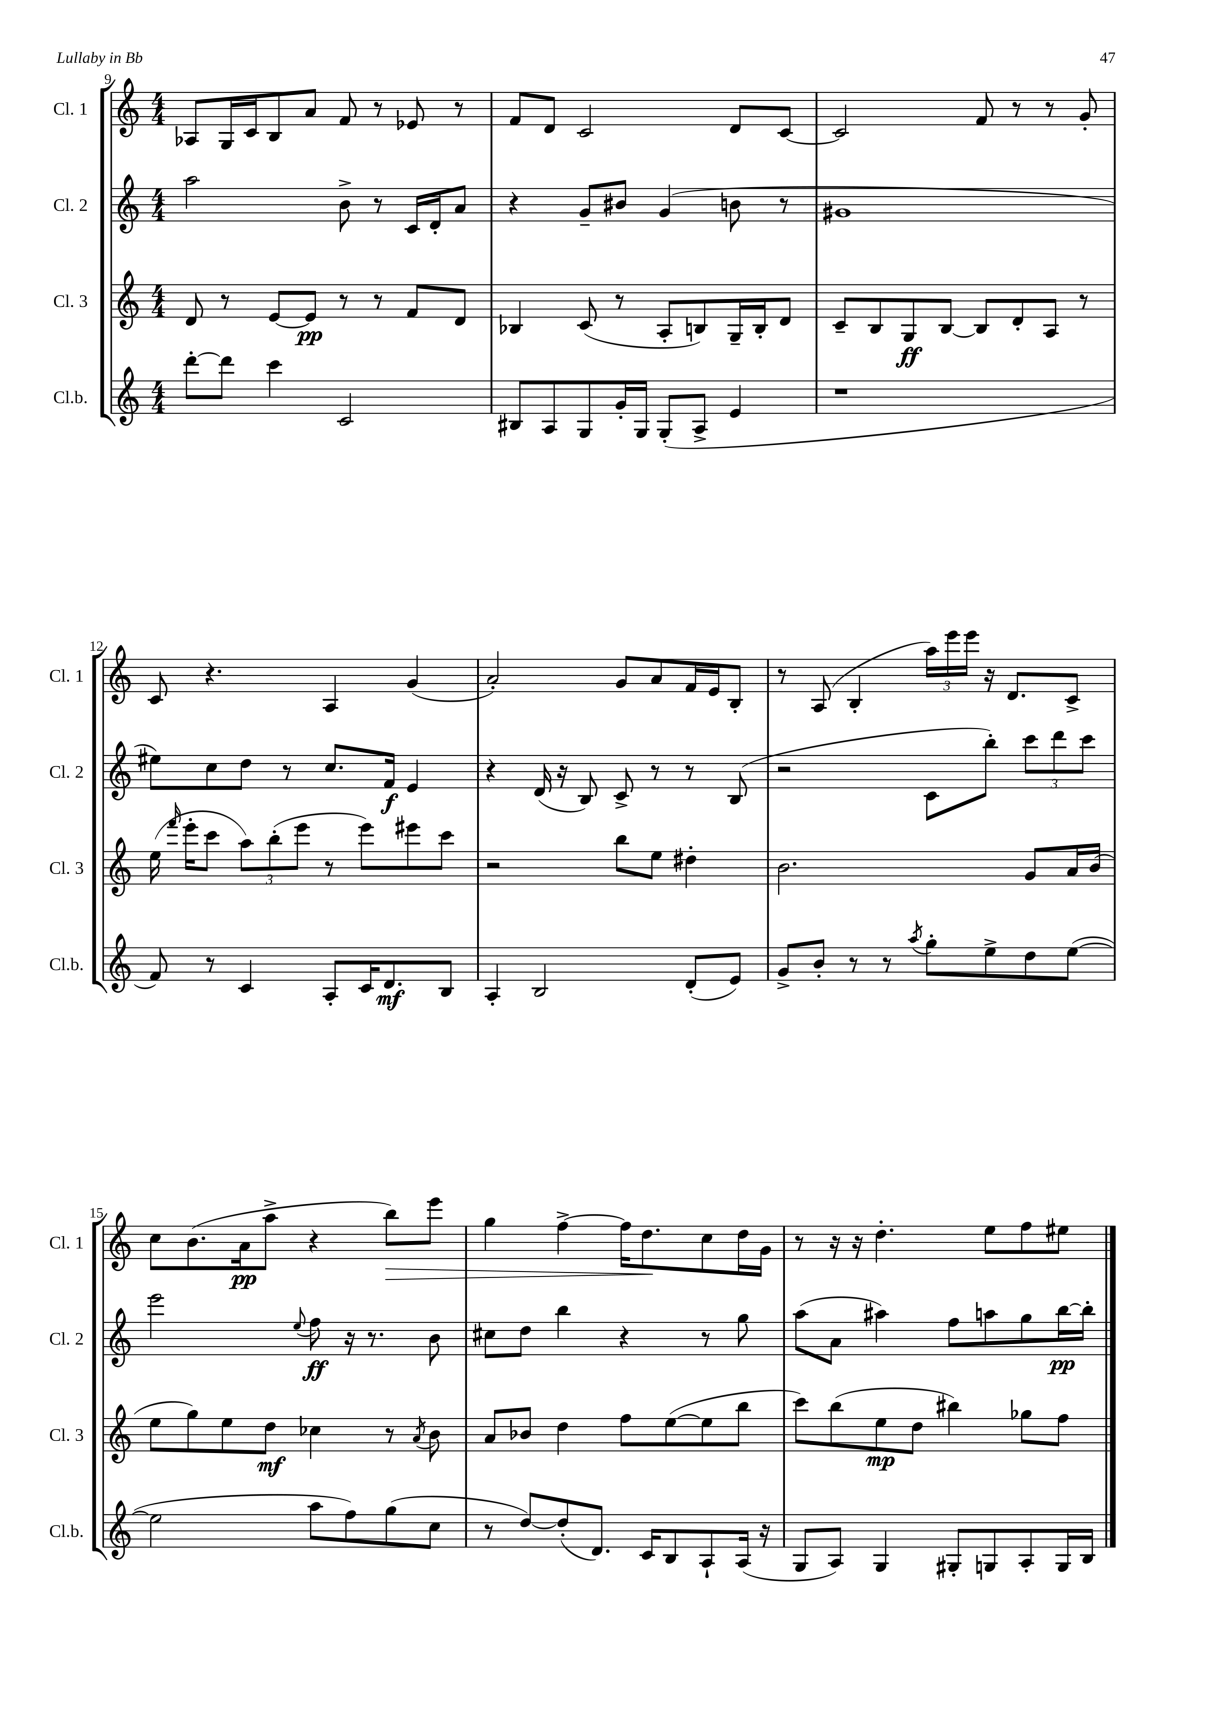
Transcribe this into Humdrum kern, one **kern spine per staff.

**kern	**kern	**kern	**kern
*staff4	*staff3	*staff2	*staff1
*clefG2	*clefG2	*clefG2	*clefG2
*k[]	*k[]	*k[]	*k[]
*M4/4	*M4/4	*M4/4	*M4/4
[8ddd'\L	8d/	2aa\	8A-/L
8ddd\]J	8r	.	16G/L
.	.	.	16c/J
4ccc\	[8e/L	.	8B/
.	8e/]J	.	8a/J
2c/	8r	8b^\	8f/
.	8r	8r	8r
.	8f/L	16c/LL	8e-/
.	.	16d'/J	.
.	8d/J	8a/J	8r
=	=	=	=
8B#/L	4B-/	4r	8f/L
8A/	.	.	8d/J
8G/	(8c/	8g~/L	2c/
16g'/L	8r	8b#/J	.
16G/JJ	.	.	.
(8G'/L	8A'/L	(4g/	.
8A^/J	8B/)	.	.
4e/	16G~/L	8b\	8d/L
.	16B'/J	.	.
.	8d/J	8r	[8c/J
=	=	=	=
1r	8c~/L	1g#	2c/]
.	8B/	.	.
.	8G/	.	.
.	[8B/J	.	.
.	8B/]L	.	8f/
.	8d'/	.	8r
.	8A/J	.	8r
.	8r	.	8g'/
=	=	=	=
8f/)	(16ee\	8ee#\L)	8c/
.	16qqfff/	.	.
.	16eee'\LK	.	.
8r	8ccc\J	8cc\	4.r
4c/	12aa\L)	8dd\J	.
.	(12bb'\	.	.
.	.	8r	.
.	12eee\J	.	.
8A'/L	8r	8.cc/L	4A/
16c/K	8eee\L)	.	.
8.d/	.	16f/Jk	.
.	8eee#\	4e/	(4g/
8B/J	8ccc\J	.	.
=	=	=	=
4A'/	2r	4r	2a'/)
2B/	.	(16d/	.
.	.	16r	.
.	.	8B/)	.
.	8bb\L	8c^/	8g/L
.	8ee\J	8r	8a/
(8d'/L	4dd#'\	8r	16f/L
.	.	.	16e/J
8e/J)	.	(8B/	8B'/J
=	=	=	=
8g^/L	2.b\	2r	8r
8b'/J	.	.	(8A/
8r	.	.	4B'/
8r	.	.	.
8qaa/	.	.	.
8gg'\L	.	8c\L	24aa\LL)
.	.	.	24eee\
.	.	.	24eee\JJ
8ee^\	.	8bb'\J)	16r
.	.	.	8.d/L
8dd\	8g/L	12ccc\L	.
.	.	12ddd\	.
([8ee\J	16a/L	.	8c^/J
.	.	12ccc\J	.
.	(16b/JJ	.	.
=	=	=	=
2ee\]	8ee\L	2eee\	8cc\L
.	8gg\)	.	(8.b\
.	8ee\	.	.
.	.	.	16a\k
.	8dd\J	.	8aa^\J
.	.	8qqee/	.
8aa\L	4cc-\	8ff\	4r
8ff\)	.	16r	.
.	.	8.r	.
(8gg\	8r	.	8bb\L)
.	8qa/	.	.
8cc\J	8b\	8b\	8eee\J
=	=	=	=
8r	8a/L	8cc#\L	4gg\
[8dd/L)	8b-/J	8dd\J	.
(8dd'/]	4dd\	4bb\	[4ff^\
8.d/J)	.	.	.
.	8ff\L	4r	16ff\]LK
16c/LK	.	.	8.dd\
8B/	([8ee\	.	.
8A`/	8ee\]	8r	8cc\
(16A/Jk	8bb\J	8gg\	16dd\L
16r	.	.	16g\JJ
=	=	=	=
8G/L	8ccc\L)	(8aa\L	8r
8A/J)	(8bb\	8a\J	16r
.	.	.	16r
4G/	8ee\	4aa#\)	4.dd'\
.	8dd\J	.	.
8G#'/L	4bb#\)	8ff\L	.
8G/	.	8aa\	8ee\L
8A'/	8gg-\L	8gg\	8ff\
16G/L	8ff\J	[16bb\L	8ee#\J
16B/JJ	.	16bb'\]JJ	.
==	==	==	==
*-	*-	*-	*-
